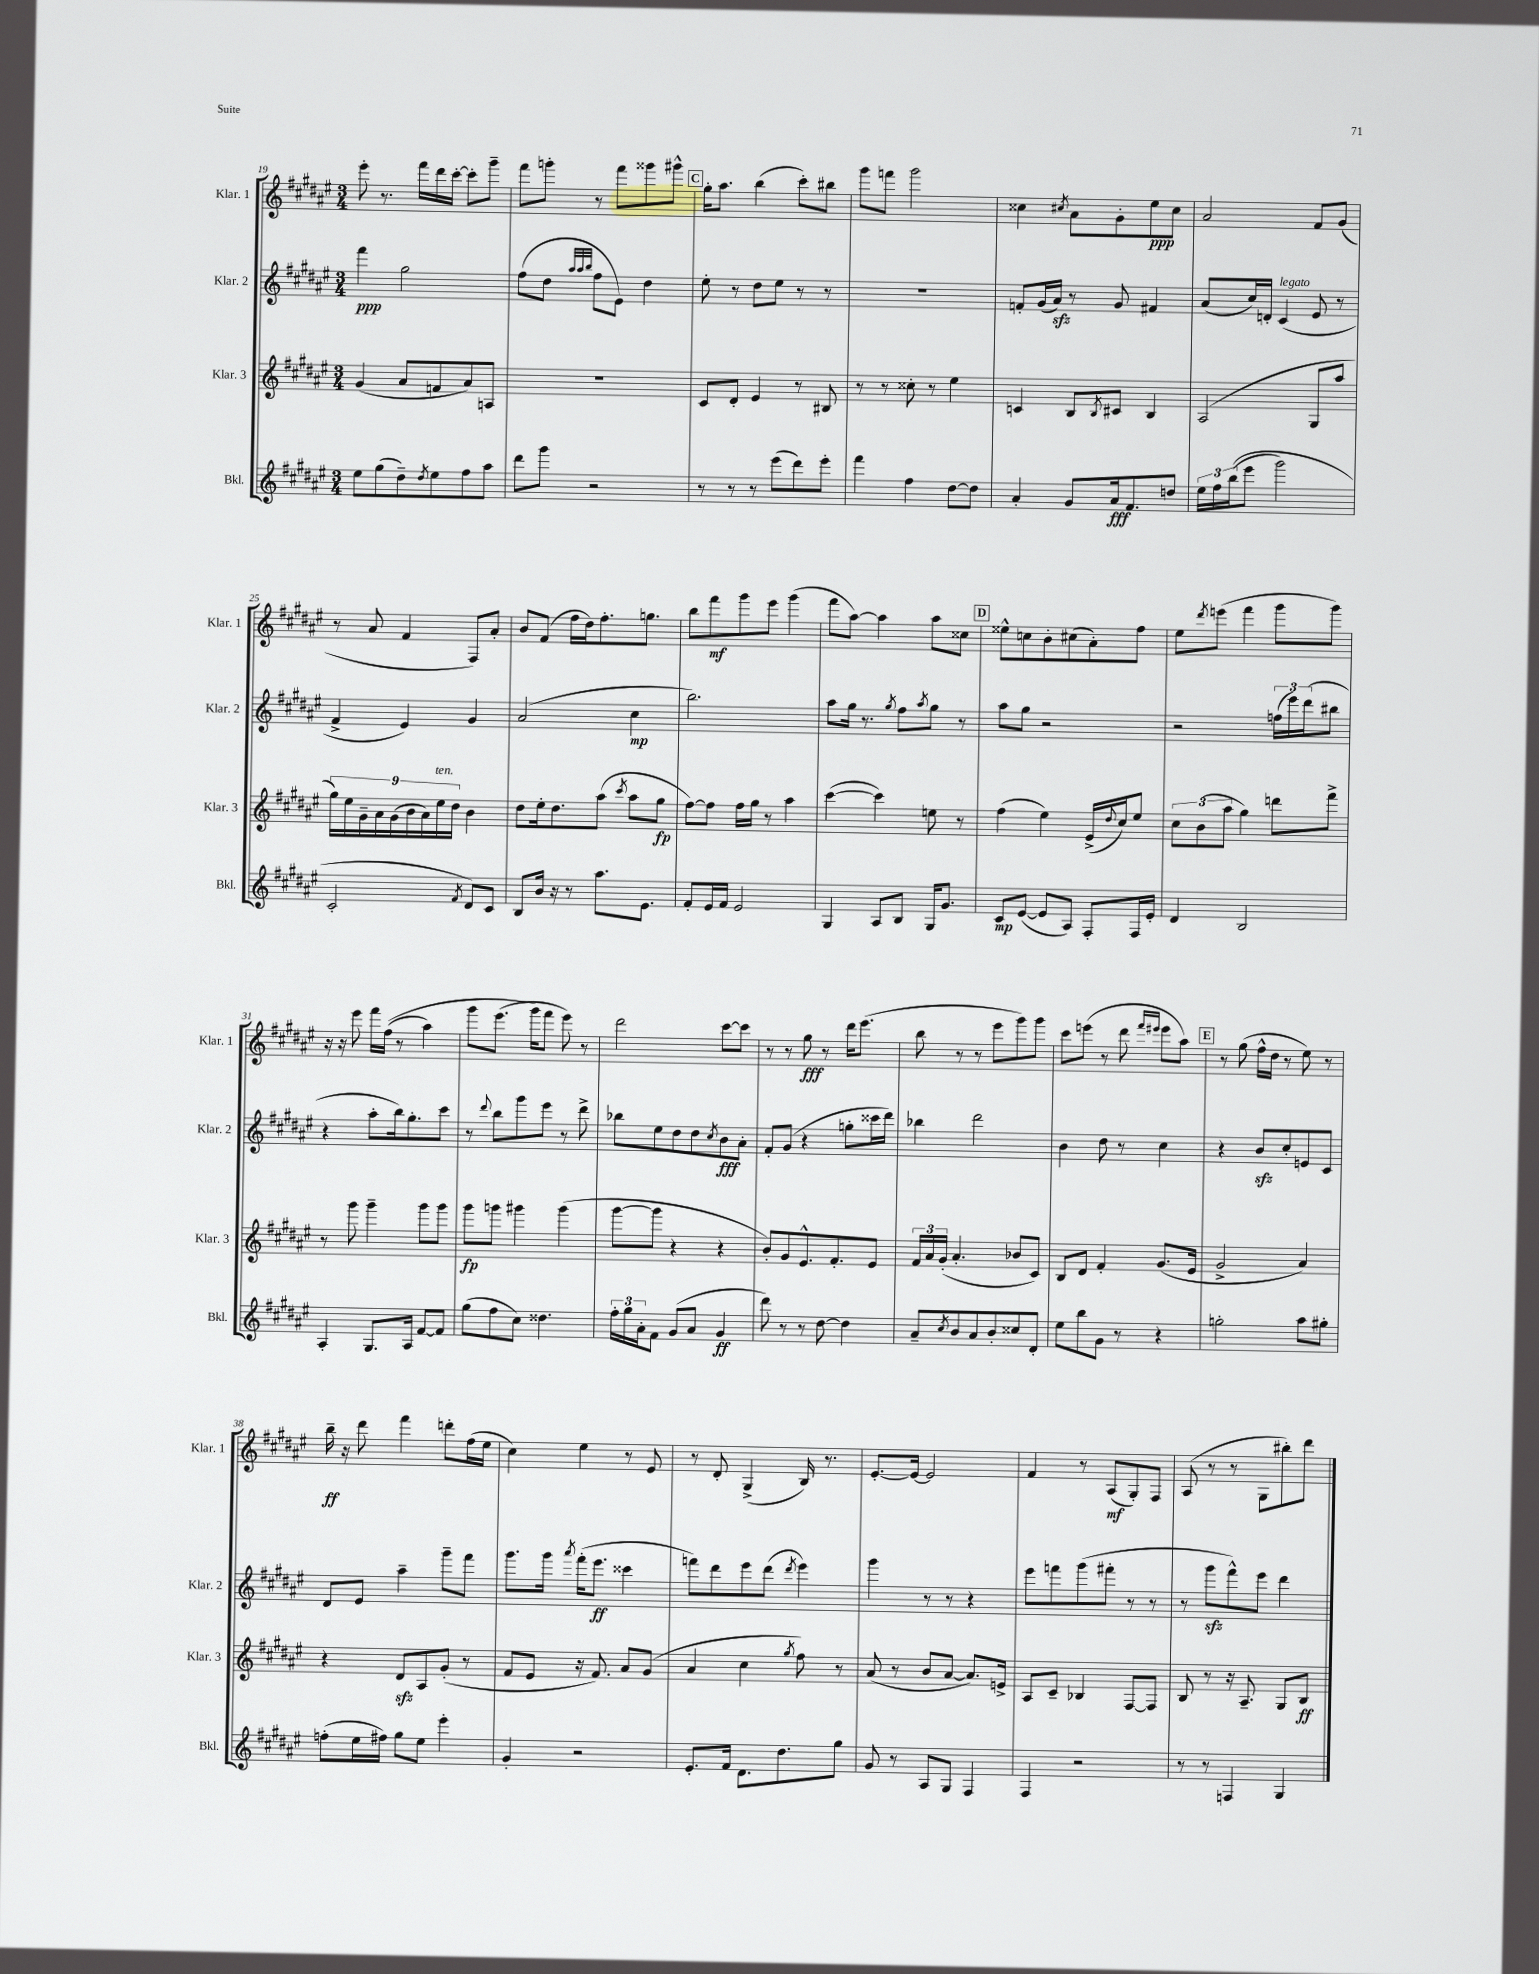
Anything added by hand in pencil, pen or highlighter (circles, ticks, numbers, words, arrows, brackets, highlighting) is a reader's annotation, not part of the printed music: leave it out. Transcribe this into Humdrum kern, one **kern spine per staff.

**kern	**kern	**kern	**kern
*staff4	*staff3	*staff2	*staff1
*clefG2	*clefG2	*clefG2	*clefG2
*k[f#c#g#d#a#e#]	*k[f#c#g#d#a#e#]	*k[f#c#g#d#a#e#]	*k[f#c#g#d#a#e#]
*M3/4	*M3/4	*M3/4	*M3/4
8ee#\L	(4g#/	4fff#\	8eee#'\
(8gg#\	.	.	8.r
8dd#~\)	8a#/L	2gg#\	.
.	.	.	16fff#\LL
8qdd#/	.	.	.
8ee#\	8f/	.	16ddd#\
.	.	.	[16ccc#'\JJ
8ff#\	8a#/)	.	8ccc#'\]L
8aa#\J	8A/J	.	8ggg#~\J
=	=	=	=
8ddd#\L	2.r	(8ff#\L	8fff#\L
8ggg#\J	.	8dd#\J	8ggg'\J
.	.	32qqaa#/LLL	.
.	.	32qqaa#/	.
.	.	32qqbb/JJJ	.
2r	.	8ff#\L	8r
.	.	8e#\J)	8fff#\L
.	.	4dd#\	8ggg##\
.	.	.	8ggg#^^\J
=	=	=	=
8r	8c#/L	8ee#'\	16gg#'\LK
.	.	.	8.aa#\J
8r	8d#'/J	8r	.
8r	4e#/	8dd#\L	(4bb\
(8eee#\L	.	8ee#\J	.
8ddd#\)	8r	8r	8ccc#'\L)
8eee#'\J	8B#/	8r	8bb#\J
=	=	=	=
4fff#\	8r	2.r	8ggg#\L
.	8r	.	8fff\J
4ff#\	8cc##'\	.	2ggg#\
.	8r	.	.
[8dd#\L	4ee#\	.	.
8dd#\]J	.	.	.
=	=	=	=
4a#'/	4c/	8f'/L	4cc##\
.	.	(16g#/L	.
.	.	16a#/JJ)	.
.	.	.	8qcc#/
8g#/L	8B/L	8r	8a#\L
.	8qB/	.	.
16a#/k	8c#/J	8g#/	8g#'\
8.f#/	.	.	.
.	4B/	4f#/	8ee#\
8dd/J	.	.	8cc#\J
=	=	=	=
24ee#\LL	(2A#/	(8a#/L	2a#/
24ff#\	.	.	.
&((24bb\J	.	.	.
8eee#\J	.	16cc#/L)	.
.	.	16d'/JJ	.
2ggg#\)	.	(4c#/	.
.	8G#/L	8e#/	8f#/L
.	8aa#/J	8r	(8g#/J
=	=	=	=
2c#'/	18gg#\LL)	4f#^/	8r
.	18ee#\	.	.
.	18g#~\	.	.
.	.	.	8a#/
.	18a#\	.	.
.	(18g#\	.	.
.	.	4e#/)	4f#/
.	18b\	.	.
.	18a#\)	.	.
.	18ee#\	.	.
.	18dd#\JJ	.	.
8qf#/	.	.	.
8d#/L&)	4b\	4g#/	8F#/L)
8c#/J	.	.	8a#'/J
=	=	=	=
8B/L	8dd#\L	(2a#/	8b/L
16b/Jk	16ee#'\k	.	(8f#/J
16r	8.dd#\	.	.
8r	.	.	16ff#\LL
.	.	.	16dd#\J)
8.aa#\L	(8aa#\J	.	8.ff#'\
.	8qccc#/	.	.
.	8aa#\L	4cc#\	.
8.e#\J	.	.	8.gg\J
.	8gg#\J	.	.
=	=	=	=
8f#'/L	[8ff#\L)	2.bb\)	8bb\L
16e#/L	8ff#\]J	.	8fff#\
16f#/JJ	.	.	.
2e#/	16ff#\LL	.	8ggg#\
.	16gg#\JJ	.	.
.	8r	.	8eee#\J
.	4aa#\	.	(4ggg#\
=	=	=	=
4G#/	([4ccc#\	8aa#\L	8fff#\L
.	.	16gg#\Jk	[8aa#\J)
.	.	8.r	.
8A#/L	4ccc#\])	.	4aa#\]
.	.	8qgg#/	.
8B/J	.	8ff#\L	.
.	.	8qaa#/	.
16G#/LK	8ee\	8gg#\J	8aa#\L
8.g#/J	.	.	.
.	8r	8r	8cc##\J
=	=	=	=
8c#/L	(4ff#\	8aa#\L	8ee##^^\L
([8e#/J	.	8gg#\J	8cc\
8e#/]L	4ee#\)	2r	8b'\
8A#/J)	.	.	(8cc#\
8F#'/L	(16e#^/LL	.	8a#'\)
.	8qqdd#/	.	.
.	16cc#/J)	.	.
16F#/L	8ee#/J	.	8ff#\J
16e#'/JJ	.	.	.
=	=	=	=
4d#/	12cc#\L	2r	8ee#\L
.	(12b\	.	.
.	.	.	8qddd#/
.	.	.	(8eee\J
.	12aa#\J	.	.
2B/	4gg#\)	.	4fff#\
.	8ddd\L	(24ff\LL	8ggg#\L
.	.	24eee#\)	.
.	.	(24ddd#\J	.
.	8fff#^\J	8bb#\J	8ggg#\J)
=	=	=	=
4A#'/	8r	4r	16r
.	.	.	16r
.	8ggg#\	.	8eee#\
8.G#/L	4ggg#~\	8aa#'\L	16fff#\LL
.	.	.	&((16ff#\JJ
.	.	16bb\k)	8r
16A#/Jk	.	8.gg#'\	.
[8f#/L	8ggg#\L	.	4aa#\)
8f#/]J	8ggg#\J	8ccc#\J	.
=	=	=	=
(8gg#\L	8ggg#\L	8r	8ggg#\L
.	.	8qqddd#/	.
8ff#\	8ggg\J	8bb\L	(8.eee#\J
8cc#\J)	4ggg#\	8ggg#\	.
.	.	.	16ggg#\LK&)
4.dd##\	.	8eee#\J	8fff#\J
.	(4ggg#\	8r	8eee#\)
.	.	8ddd#^\	8r
=	=	=	=
24ff#'\LL	[8ggg#\L	8bb-\L	2ddd#\
24gg#\	.	.	.
24a#'\J	.	.	.
8f#\J	8ggg#\]J	8ee#\	.
(8g#/L	4r	8dd#\	.
8a#/J	.	8dd#\	.
.	.	8qcc#/	.
4g#/	4r	8b\	[8ccc#\L
.	.	8a#'\J	8ccc#\]J
=	=	=	=
8ddd#\)	8b'/L)	8f#'/L	8r
8r	8g#/	(8g#/J	8r
8r	8.e#^^/	4r	8gg#\
[8dd#\	.	.	8r
.	8.f#'/	.	.
4dd#\]	.	8gg'\L	16ddd#\LK
.	.	.	(8.eee#\J
.	8e#/J	16ccc##\L	.
.	.	16ddd#\JJ)	.
=	=	=	=
8a#~/L	24f#/LL	4bb-\	8bb\
.	24a#/	.	.
.	(24g#'/JJ	.	.
8qcc#/	.	.	.
8b/	4.a#'/	.	8r
8a#/	.	2ddd#\	8r
8b'/	.	.	8eee#\L
8cc##/	8b-/L	.	8ggg#\)
8d#'/J	8c#/J)	.	8ggg#\J
=	=	=	=
8ee#\L	8B/L	4b\	8ccc#\L
8bb\	8d#/J	.	(8eee\J
8g#\J	4f#'/	8dd#\	8r
8r	.	8r	8ddd#\
.	.	.	16qqfff#/LL
.	.	.	16qqeee#/JJ
4r	(8.g#/L	4cc#\	8eee#\L
.	.	.	8aa#\J)
.	16e#/Jk	.	.
=	=	=	=
2gg'\	2g#^/	4r	8r
.	.	.	(8gg#\
.	.	8b/L	16ff#^^\LL
.	.	.	16dd#\JJ
.	.	8cc#'/	8r
8aa#\L	4a#/)	8e/	8ee#\)
8gg#'\J	.	8c#/J	8r
=	=	=	=
(8ff'\L	4r	8d#/L	16bb~\
.	.	.	16r
16ee#\L	.	8e#/J	8ddd#\
16ff#\JJ)	.	.	.
8gg#\L	8d#/L	4aa#~\	4fff#\
8ee#\J	8A#/	.	.
4eee#'\	(8g#'/J	8ggg#~\L	8ddd'\L
.	8r	8fff#\J	(16ff#\L
.	.	.	16ee#\JJ
=	=	=	=
4g#'/	8f#/L	8.ggg#\L	4cc#\)
.	8e#/J	.	.
.	.	16ggg#\Jk	.
.	.	8qaaa#/	.
2r	16r	(16fff#'\LK	4ee#\
.	8.f#/)	8.eee#\J	.
.	8a#/L	4ccc##\	8r
.	(8g#/J	.	8e#/
=	=	=	=
8.e#'/L	4a#/	8fff\L)	8r
.	.	8ddd#\	8d#'/
16f#/Jk	.	.	.
8.d#\L	4cc#\	8eee#\	(4G#^/
.	.	(8ddd#\J	.
8.dd#\	.	.	.
.	8qgg#/	8qddd#/	.
.	8ff#\)	4eee#\)	16B/)
.	.	.	8.r
8gg#\J	8r	.	.
=	=	=	=
8g#/	(8a#/	4ggg#\	[8.e#'/L
8r	8r	.	.
.	.	.	16e#/_Jk
8A#/L	8b/L	8r	2e#/]
8G#/J	[8a#/J	8r	.
4F#/	8.a#/]L)	4r	.
.	16e^/Jk	.	.
=	=	=	=
4F#/	8A#/L	8eee#\L	4f#/
.	8c#~/J	8fff\	.
2r	4B-/	(8ggg#\	8r
.	.	8fff#'\J	(8A#/L
.	[8F#/L	8r	8G#'/)
.	8F#/]J	8r	8F#/J
=	=	=	=
8r	8B/	8r	(8A#/
8r	8r	8ggg#\L	8r
4F/	16r	8fff#^^\)	8r
.	8.A#~/	.	.
.	.	8eee#\J	8G#\L
4G#/	8G#/L	4ddd#\	8bb#'\)
.	8B/J	.	8ddd#\J
==	==	==	==
*-	*-	*-	*-
